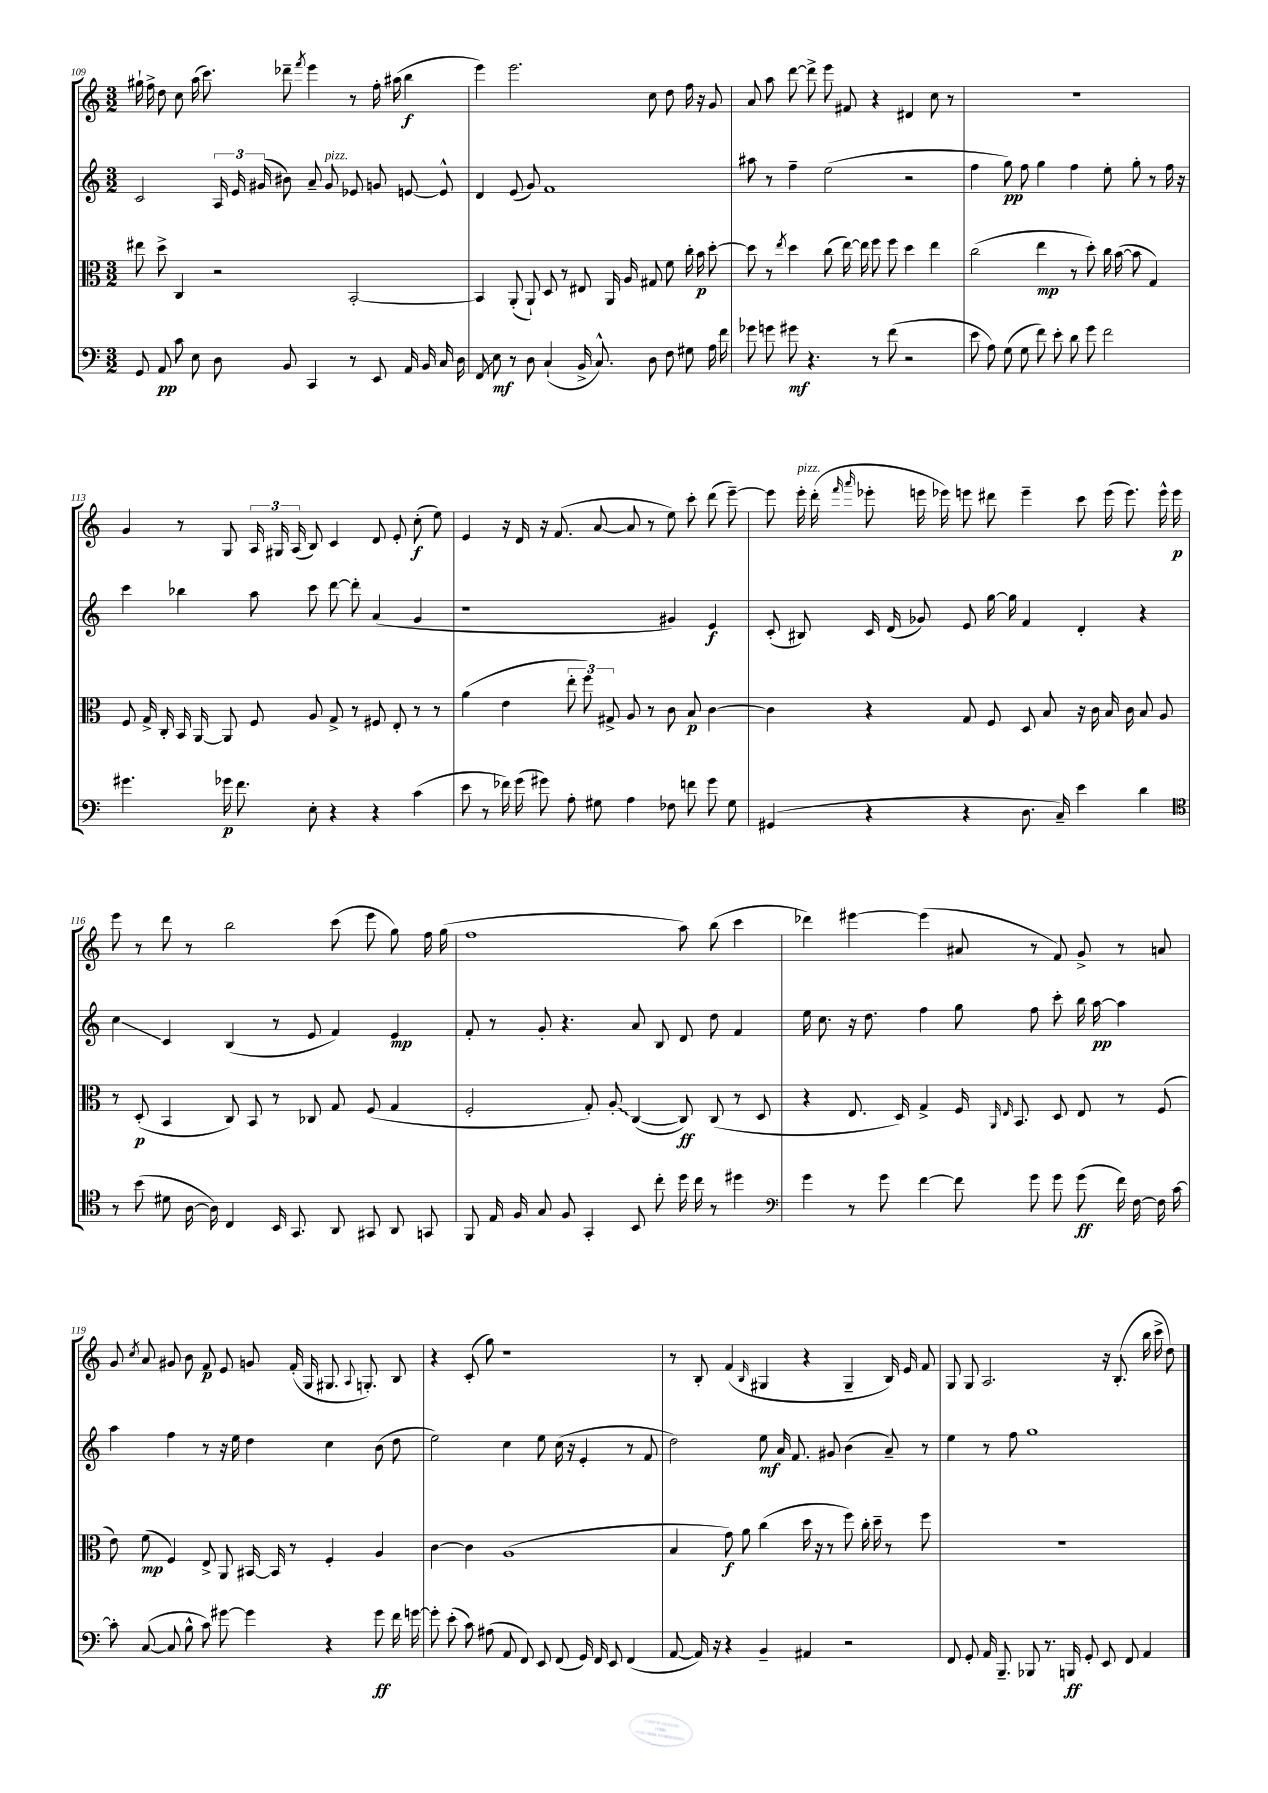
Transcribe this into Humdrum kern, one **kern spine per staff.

**kern	**kern	**kern	**kern
*staff4	*staff3	*staff2	*staff1
*clefF4	*clefC3	*clefG2	*clefG2
*k[]	*k[]	*k[]	*k[]
*M3/2	*M3/2	*M3/2	*M3/2
8GG	8ee#	2c	16gg#`
.	.	.	16ff^
8AA	8dd^	.	8dd
8c	4C	.	8cc
8E	.	.	(16aa
.	.	.	8.ccc)
8D	2r	24A	.
.	.	24e	.
.	.	(24g#	.
8BB	.	8b#)	8ddd-~
.	.	.	8qfff
4CC	.	8a~	4eee
.	.	8g#	.
8r	[2BB'	8e-	8r
8EE	.	8g	16ff'
.	.	.	(16aa#
16AA	.	[8e	4bb
16BB	.	.	.
16C	.	8e^^]	.
16D	.	.	.
=	=	=	=
8FF	4BB]	4d	4eee)
8E	.	.	.
8r	(8AA'	(8e	2.eee
8D	8AA`)	8g)	.
(4C`	8D	1f	.
.	8r	.	.
16BB^	8E#	.	.
8.C^^)	.	.	.
.	16AA	.	.
.	16A	.	.
8D	8G#	.	8cc
8F	8f	.	8dd
8G#	16cc'	.	16ff
.	16b	.	16r
16A	[8dd'	.	8g
16f	.	.	.
=	=	=	=
8g-	8dd]	8aa#	8a
8g	8r	8r	8aa
.	8qee	.	.
8g#	4dd	4ff~	[8ddd
4.r	.	.	8ddd^]
.	(8cc	(2ee	8eee
.	[16ee)	.	8f#
.	16ee]	.	.
8r	8ff	.	4r
(8f	8ff	.	.
2r	4dd	2r	4d#
.	4ee	.	8cc
.	.	.	8r
=	=	=	=
8e	(2cc	4ff	1.r
8A)	.	.	.
(8G	.	8gg)	.
8G	.	8ff	.
8f)	4ee	4gg	.
8e'	.	.	.
8d	8r	4ff	.
8g	8dd')	.	.
2f	16cc	8ee'	.
.	([16b	.	.
.	8b]	8gg'	.
.	4G)	8r	.
.	.	16ff	.
.	.	16r	.
=	=	=	=
4.g#	8F	4ccc	4g
.	16G^	.	.
.	16C'	.	.
.	16BB	4bb-	8r
.	[16AA	.	.
16g-	8AA]	.	8G
8.f	.	.	.
.	8F	8aa	24A
.	.	.	24G#
.	.	.	(24A
8E'	8A	8ccc	8B)
4r	8G^	[8ddd	4c
.	8r	8ddd']	.
4r	8F#	(4a	8d
.	8E'	.	8e'
(4c	8r	4g	(8cc'
.	8r	.	8ee)
=	=	=	=
8e	(4a	1r	4e
8r	.	.	.
16f-)	4e	.	16r
(16g	.	.	16d
8g#)	.	.	16r
.	.	.	(8.f
8A'	12ee'	.	.
.	12ff)	.	.
8G#	.	.	[8a
.	12G#^	.	.
4A	8A	.	8a]
.	8r	.	8r
8F-	8c	4g#)	8ee)
8f	8B	.	8ccc'
8g#	[4c	4e	(8ddd
8G#	.	.	[8eee~)
=	=	=	=
(4GG#	4c]	(8c'	8eee]
.	.	8B#)	16eee'
.	.	.	(16ddd'
.	.	.	16qqfff
.	.	.	16qqaaa
4r	4r	16c	8eee-'
.	.	(16d	.
.	.	8g-)	16eee
.	.	.	16eee-)
4r	8G	8e	8eee
.	8F	[16gg	8ddd#
.	.	16gg]	.
8.D	8D	4f	4eee~
.	8B	.	.
16C~)	.	.	.
4e	16r	4d'	8ccc
.	16c	.	.
.	16B	.	(16eee
.	16c	.	8.eee)
4d	8B	4r	.
.	8A	.	16eee^^
.	.	.	16eee
=	=	=	=
*clefC4	*	*	*
8r	8r	4cc	8eee
(8b	(8D'	.	8r
8d#	4BB	4c	8ddd
[16A	.	.	8r
16A])	.	.	.
4C	8C)	(4B	2bb
.	8BB	.	.
16BB	8r	8r	.
8.GG	.	.	.
.	8C-	8e	.
8AA	8G	4f)	(8ccc
8GG#	(8F	.	8eee
8AA	4G	4e	8gg)
8GG	.	.	16ff
.	.	.	(16gg
=	=	=	=
8FF	2F'	8f'	1ff
16E	.	8r	.
16F	.	.	.
8G	.	8g'	.
8F	.	4.r	.
4GG'	8G')	.	.
.	8A'	.	.
8BB	([4C	8a	.
8cc'	.	8B	.
16dd	8C])	8d	8aa)
16cc	.	.	.
8r	(8C	8dd	(8bb
4dd#	8r	4f	4ccc
.	8D	.	.
=	=	=	=
*clefF4	*	*	*
4g	4r	16ee	4ddd-)
.	.	8.cc	.
8r	8.E	16r	[4eee#
.	.	8.dd	.
8g	.	.	.
.	16D)	.	.
[4f	4G^	4ff	(4eee#]
8f]	16F	8gg	8a#
.	16qqAA	.	.
.	16qqE	.	.
.	8.BB	.	.
8g	.	8ff	8r
8g	8D	8ccc'	8f)
(8g	8E	16bb	8g^
.	.	[16aa	.
16f)	8r	4aa]	8r
[16F	.	.	.
16F]	(8F	.	8a
[16c	.	.	.
=	=	=	=
8c']	8e)	4aa	8g
.	.	.	8qcc
([8C	(8f	.	8a
8C]	4F)	4ff	8g#
8B^^	.	.	8b
8c)	8E^	8r	8f
[8g#	8AA	16r	8e
.	.	16ee	.
4g#]	[16BB#	4dd	8g
.	16BB#]	.	.
.	8r	.	(16f'
.	.	.	16G
4r	4F'	4cc	8.G#
.	.	.	8qqA
.	.	.	8.G')
8g#	4A	(8b	.
16f	.	8dd	8B
[16g	.	.	.
=	=	=	=
8g']	[4c	2ee)	4r
(8e'	.	.	.
8c)	4c]	.	(8c'
(8A#	.	.	8gg)
8AA	(1A	4cc	1r
8FF)	.	.	.
8EE	.	8ee	.
(8FF	.	(16cc	.
.	.	16r	.
16GG)	.	4e'	.
16FF	.	.	.
8EE	.	.	.
(4FF	.	8r	.
.	.	8f	.
=	=	=	=
[8AA	4B	2dd)	8r
16AA])	.	.	8B'
16r	.	.	.
4r	8g)	.	(4f
.	8a	.	.
.	.	.	16qqB
4BB~	(4cc	8ee	4G#
.	.	16a	.
.	.	8.f	.
4AA#	16dd	.	4r
.	16r	.	.
.	8r	8g#	.
2r	8ff)	(4b	4G#~
.	16cc'	.	.
.	16dd~	.	.
.	8r	8a~)	16B)
.	.	.	16e
.	8ff	8r	8f
=	=	=	=
8FF	1.r	4ee	8G
8GG'	.	.	8G
16AA	.	8r	2.A
8.BBB~	.	.	.
.	.	8ff	.
8BBB-	.	1gg	.
8.r	.	.	.
16BBB	.	.	.
8GG'	.	.	.
8EE	.	.	16r
.	.	.	(8.B'
8FF	.	.	.
4AA	.	.	16bb
.	.	.	16ccc^
.	.	.	8dd)
==	==	==	==
*-	*-	*-	*-
